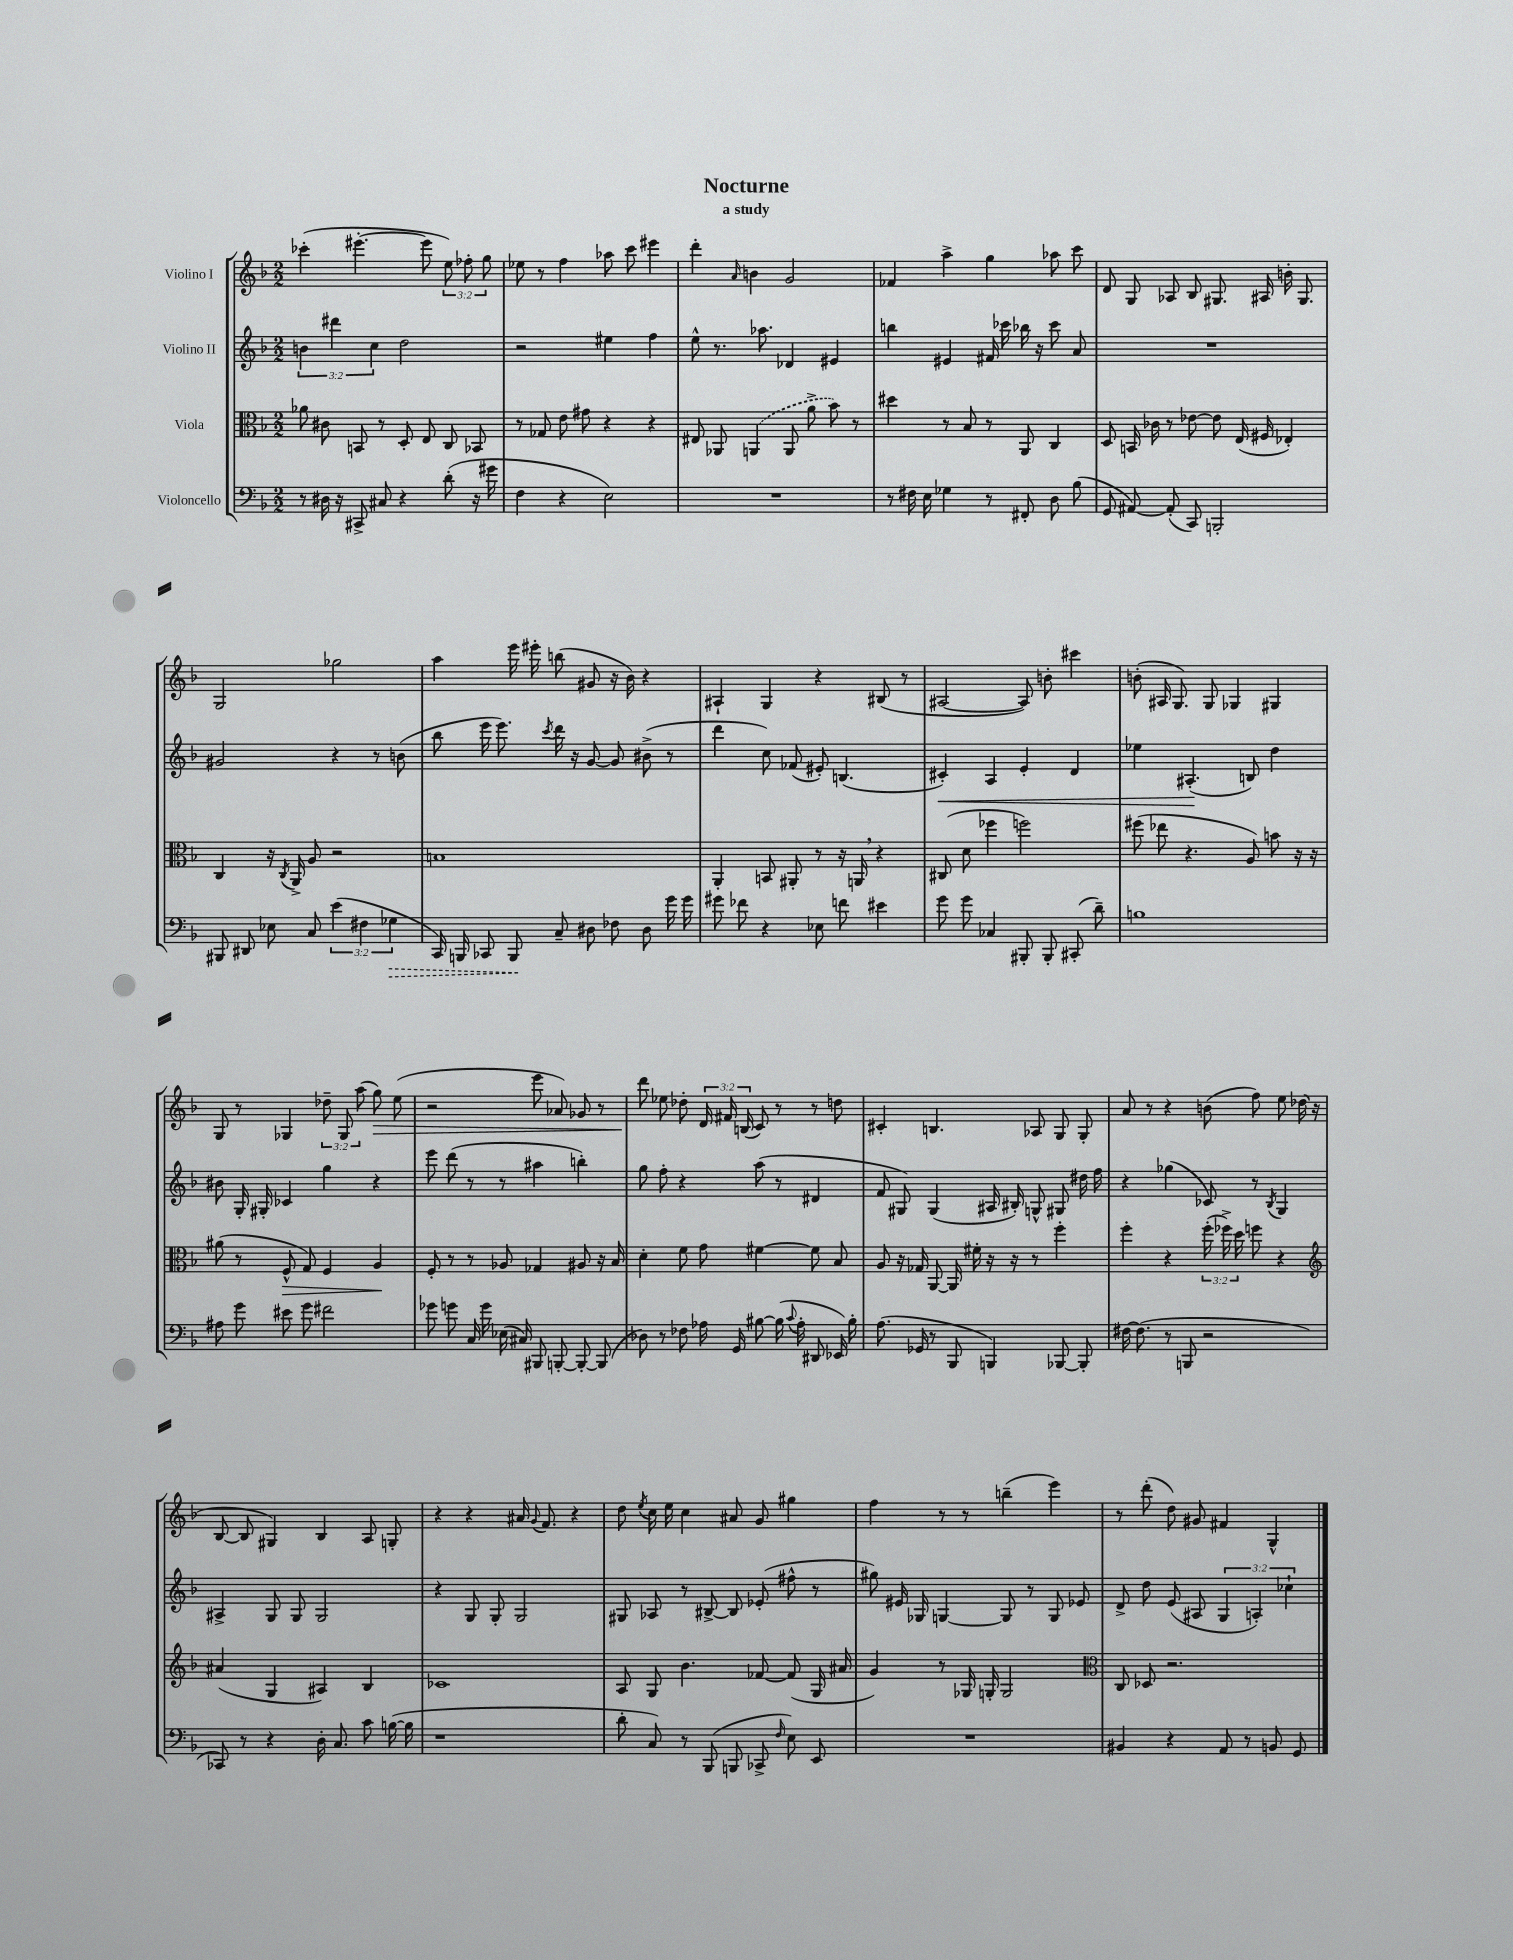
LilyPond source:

\header { title = "Nocturne" subtitle = "a study" }
<<
\new StaffGroup <<
\new Staff = "s0" \with { instrumentName = "Violino I" } {
    \clef treble \key f \major \numericTimeSignature \time 2/2 \override Staff.TupletNumber.text = #tuplet-number::calc-fraction-text
    \autoBeamOff ces'''4-.( eis'''4.~-. eis'''8 \tuplet 3/2 { e''8) fes''8-. g''8 } |
    ees''8 r8 f''4 aes''8 c'''8 eis'''4 |
    d'''4-. \grace { a'16 } b'4 g'2 |
    fes'4 a''4-> g''4 aes''8 c'''8 |
    d'8 g8 aes8 bes8 gis8. ais16 b'16-. gis8. |
    g2 ges''2 |
    a''4 e'''16 eis'''16-. b''8( gis'8 r16 bes'16) r4 |
    ais4-! g4 r4 bis8( r8 |
    ais2~ ais8) b'8-. cis'''4 |
    b'8-.( ais16 g8.) g8 ges4 gis4 |
    g8 r8 ges4 \tuplet 3/2 { des''8-- ges8 a''8( } g''8\>) e''8( |
    r2 e'''8 aes'8) ges'8 r8 |
    d'''8\! ees''8 des''8-. \tuplet 3/2 { d'16 fis'16 b16( } c'8) r8 r8 d''8 |
    cis'4-. b4. aes8 g8 g8-. |
    a'8 r8 r4 b'8( f''8) e''8 des''16( r16 |
    bes8~ bes8 gis4) bes4 a8 g8-. |
    r4 r4 ais'16 \appoggiatura { g'8 } f'8. r4 |
    d''8 \acciaccatura { e''8 } c''16 e''16 c''4 ais'8 g'8 gis''4 |
    f''4 r8 r8 b''4--( e'''4) |
    r8 d'''8-.( d''8) gis'8 fis'4 g4-^ \bar "|." |
}
\new Staff = "s1" \with { instrumentName = "Violino II" } {
    \clef treble \key f \major \numericTimeSignature \time 2/2 \override Staff.TupletNumber.text = #tuplet-number::calc-fraction-text
    \autoBeamOff \tuplet 3/2 { b'4 dis'''4 c''4 } d''2 |
    r2 eis''4 f''4 |
    e''8-^ r8. aes''8. des'4 eis'4 |
    b''4 eis'4 fis'16 ces'''16 bes''16 r16 ces'''8 a'8 |
    R1 |
    gis'2 r4 r8 b'8( |
    bes''8 e'''16 e'''8.) \acciaccatura { c'''8 } d'''16 r16 g'8~ g'8 bis'8->( r8 |
    d'''4 c''8) fes'8( eis'8-.) b4.( |
    cis'4-.\<) a4 e'4-. d'4 |
    ees''4 ais4.-.\!( b8) d''4 |
    bis'8 g16-. gis16-. ces'4 g''4 r4 |
    e'''8 d'''8( r8 r8 ais''4 b''4-.) |
    g''8 f''8-. r4 a''8( r8 dis'4 |
    f'8 gis8) gis4( ais16 bis16-.) g8-^ gis8 dis''16 f''16 |
    r4 ges''4( ces'8) r8 \acciaccatura { bes8 } g4 |
    ais4-> g8 g8 g2 |
    r4 g8 g8-. g2 |
    gis8 aes8 r8 bis8~-> bis8 ees'8-.( fis''8-^ r8 |
    gis''8) eis'16 ges16 g4~ g8 r8 g8 ees'8 |
    d'8-> d''8 e'8( ais8 \tuplet 3/2 { g4 a4-.) ces''4-! } \bar "|." |
}
\new Staff = "s2" \with { instrumentName = "Viola" } {
    \clef alto \key f \major \numericTimeSignature \time 2/2 \override Staff.TupletNumber.text = #tuplet-number::calc-fraction-text
    \autoBeamOff aes'8 cis'8 b,8 r8 d8-. e8 c8 bes,8 |
    r8 ges8 e'8 gis'8 r4 r4 |
    eis8 aes,8 \once \slurDashed a,4( a,8 a'8-> bes'8) r8 |
    dis''4 r8 bes8 r8 a,8 c4 |
    d8 b,16 ces'16 r8 ees'8~ ees'8 e16( fis16 ees4-.) |
    c4 r16 \acciaccatura { c8 } a,16-> a8 r2 |
    b1 |
    a,4-. b,8 ais,8-. r8 r16 a,16 \breathe r4 |
    cis8( d'8 fes''4 f''2) |
    fis''8( ees''8 r4. a8) b'8 r16 r16 |
    ais'8( r8 f8-^\> g8) f4 a4\! |
    f8-. r8 r8 aes8 ges4 ais8 r16 bes16 |
    d'4-. f'8 g'8 fis'4~ fis'8 bes8 |
    a8 r16 ges16 a,8~ a,16 fis'16-. r16 r16 r8 f''4-. |
    f''4-. r4 \tuplet 3/2 { f''16-.( fes''16->) d''16 } f''8 r4 |
    \clef treble ais'4( g4 ais4) bes4 |
    ces'1 |
    a8 g8 bes'4. fes'8~ fes'8( g16 ais'16 |
    g'4) r8 ges16 g16-. g2 |
    \clef alto c8 des8 r2. \bar "|." |
}
\new Staff = "s3" \with { instrumentName = "Violoncello" } {
    \clef bass \key f \major \numericTimeSignature \time 2/2 \override Staff.TupletNumber.text = #tuplet-number::calc-fraction-text
    \autoBeamOff r8 dis16 r16 cis,8-> cis8 r4 d'8-.( r16 gis'16 |
    f4 r4 e2) |
    R1 |
    r8 fis16 e16 ges4 r8 fis,8-. d8 bes8( |
    g,8 ais,8~) ais,8-.( c,8) b,,2-. |
    bis,,8 dis,8 ees8 c8 \tuplet 3/2 { e'4( fis4 \once \override Hairpin.style = #'dashed-line ges4\> } |
    c,16) b,,16 ces,8 b,,8\! c8-- dis8 fes8 dis8 g'16 g'16 |
    gis'8 fes'8 r4 ees8 f'8 eis'4 |
    g'8 g'8 ces4 bis,,8-. bis,,8-. cis,8-.( d'8--) |
    b1 |
    ais8 g'8 eis'8 g'8 fis'2 |
    ges'8 g'8 c16 g'16 ees16( cis16) bis,,8 b,,8~-. b,,8~-. b,,8( |
    des8) r8 fes8 aes16 g,16 bis8~ bis16( \appoggiatura { c'8 } aes16-. dis,8 ees,16) bis16-. |
    a8.( ges,16 r8 bes,,8 b,,4) bes,,8~ bes,,8-. |
    fis16~ fis8.( r8 b,,8 r2 |
    ces,8) r8 r4 d16-. c8. c'8 b16~( b16 |
    r1 |
    d'8-. c8) r8 bes,,8( b,,8 ces,8-> \grace { f16 } e8) e,8 |
    R1 |
    bis,4 r4 a,8 r8 b,8 g,8 \bar "|." |
}
>>
>>
\layout { \context { \Score \remove "Bar_number_engraver" } }
